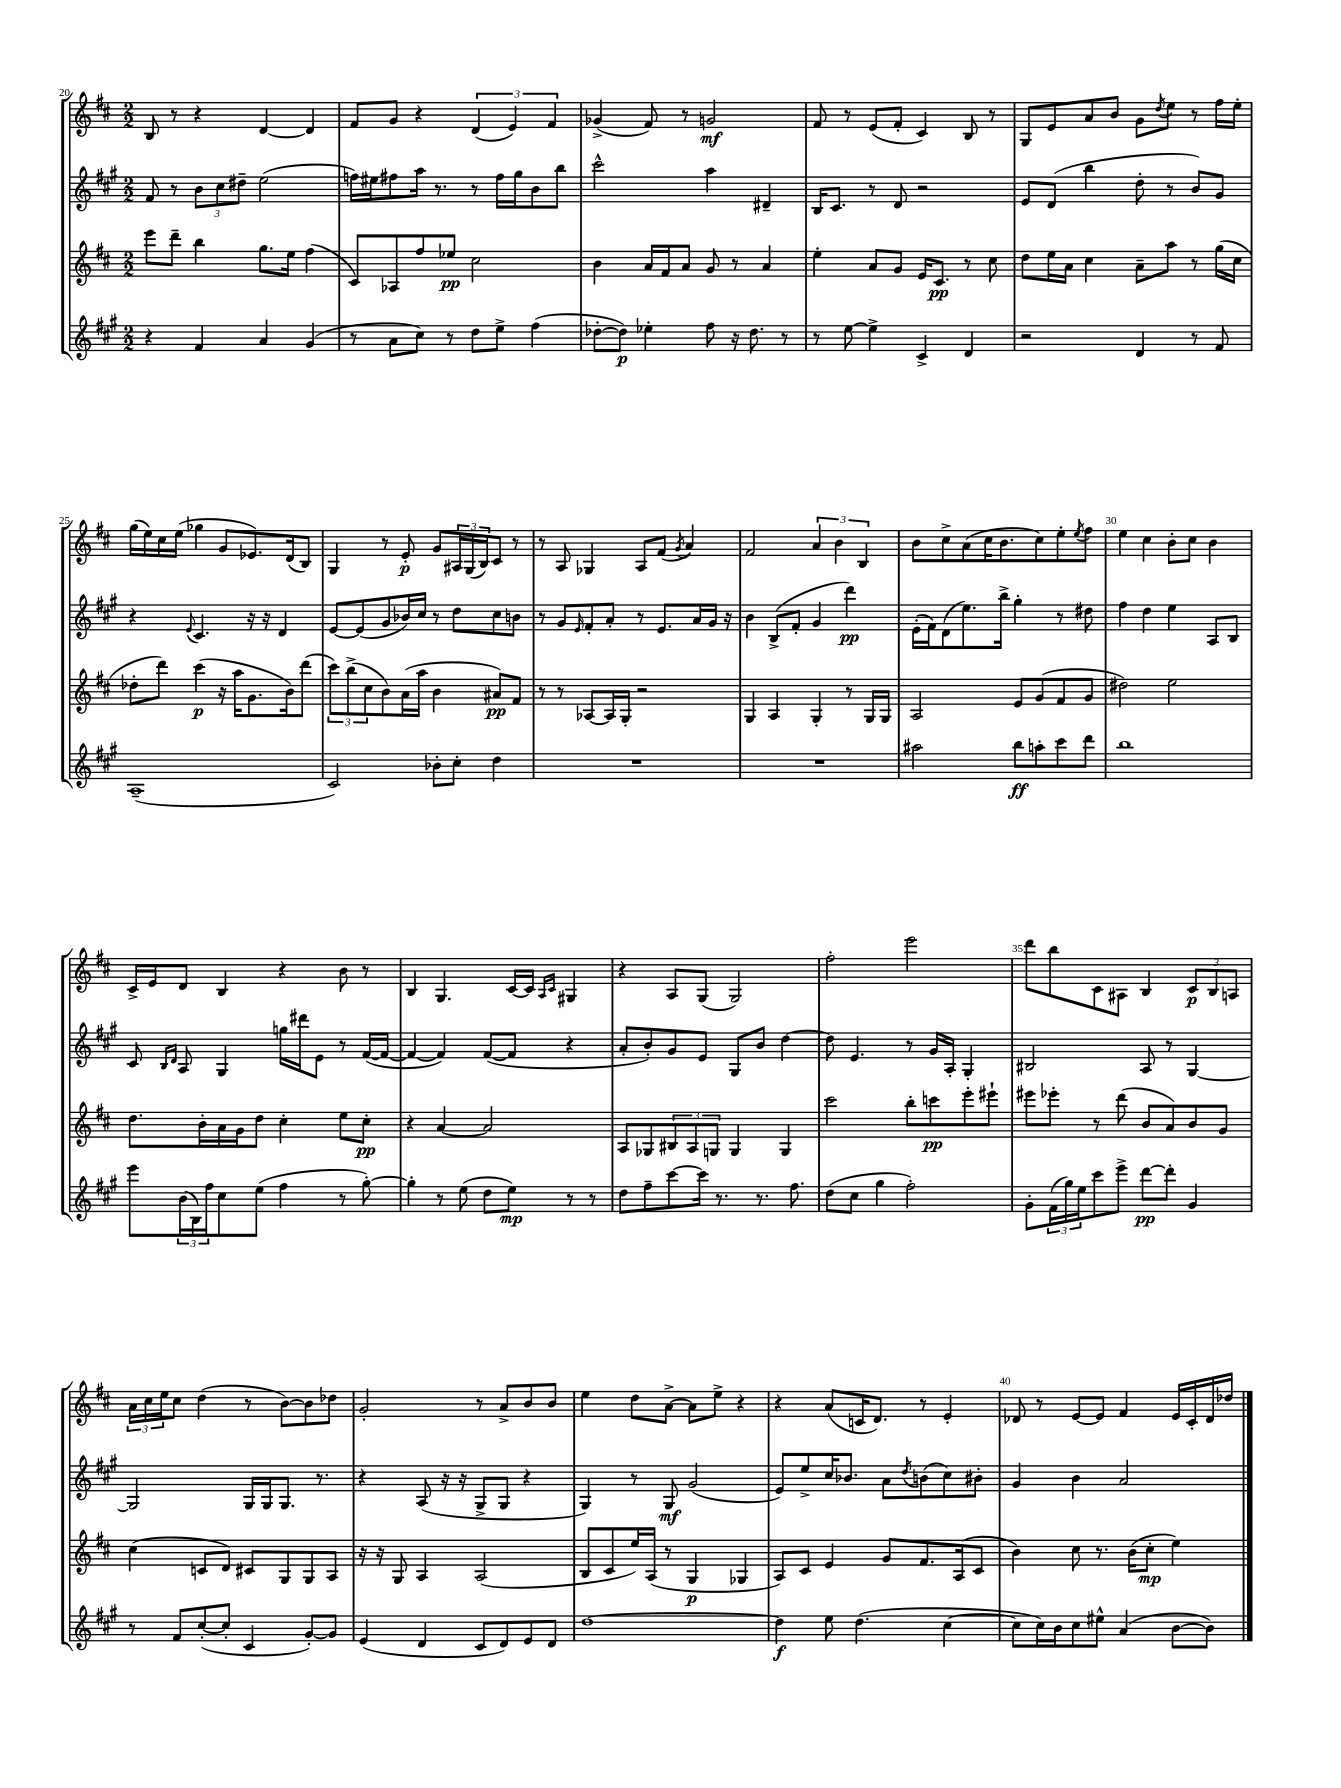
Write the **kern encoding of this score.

**kern	**kern	**kern	**kern
*staff4	*staff3	*staff2	*staff1
*clefG2	*clefG2	*clefG2	*clefG2
*k[f#c#g#]	*k[f#c#]	*k[f#c#g#]	*k[f#c#]
*M2/2	*M2/2	*M2/2	*M2/2
4r	8eee\L	8f#/	8B/
.	8ddd~\J	8r	8r
4f#/	4bb\	12b\L	4r
.	.	12cc#\	.
.	.	12dd#~\J	.
4a/	8.gg\L	(2ee\	[4d/
.	16ee\Jk	.	.
(4g#/	(4ff#\	.	4d/]
=	=	=	=
8r	8c#/L)	16ff\LL)	8f#/L
.	.	16ee#\J	.
8a\L	8A-/	8ff#\	8g/J
8cc#\J)	8ff#/	16aa\Jk	4r
.	.	8.r	.
8r	8ee-/J	.	.
8dd\L	2cc#\	8r	(6d/
8ee^\J	.	16ff#\LL	.
.	.	.	6e/)
.	.	16gg#\J	.
(4ff#\	.	8b\	.
.	.	.	6f#/
.	.	8bb\J	.
=	=	=	=
[8dd-'\L	4b\	2ccc#^^\	(4g-^/
8dd-\]J)	.	.	.
4ee-'\	16a/LL	.	8f#/)
.	16f#/J	.	.
.	8a/J	.	8r
8ff#\	8g/	4aa\	2g/
16r	8r	.	.
8.dd-\	.	.	.
.	4a/	4d#~/	.
8r	.	.	.
=	=	=	=
8r	4ee'\	16B/LK	8f#/
.	.	8.c#/J	.
[8ee\	.	.	8r
4ee^\]	8a/L	8r	(8e/L
.	8g/J	8d/	8f#'/J
4c#^/	16e/LK	2r	4c#/)
.	8.c#/J	.	.
4d/	8r	.	8B/
.	8cc#\	.	8r
=	=	=	=
2r	8dd\L	8e/L	8G/L
.	16ee\L	(8d/J	8e/
.	16a\JJ	.	.
.	4cc#\	4bb\	8a/
.	.	.	8b/J
4d/	8a~\L	8dd'\	8g\L
.	.	.	8qdd/
.	8aa\J	8r	8ee\J
8r	8r	8b/L)	8r
8f#/	(16gg\LL	8g#/J	16ff#\LL
.	16cc#\JJ	.	16ee'\JJ
=	=	=	=
(1A~	8dd-'\L	4r	(16gg\LL
.	.	.	16ee\)
.	8ddd\J)	.	16cc#\
.	.	.	(16ee\JJ
.	.	8qqe/	.
.	(4ccc#\	4.c#/	4gg-\
.	16r	.	8g/L
.	16aa\LK	.	.
.	8.g\	16r	8.e-/)
.	.	16r	.
.	.	4d/	.
.	16b\k)	.	(16d/k
.	(8ddd\J	.	8B/J)
=	=	=	=
2c#/)	12ccc#\L)	[8e/L	4G/
.	(12bb^\	.	.
.	.	(8e/]	.
.	12cc#\	.	.
.	8b\)	8g#/	8r
.	(16a\L	16b-/L)	8e'/
.	16aa\JJ	16cc#/JJ	.
8b-'\L	4b\	8r	8g/L
8cc#'\J	.	8dd\L	24A#/L
.	.	.	(24G/
.	.	.	24B/J)
4dd\	8a#/L)	8cc#\	8c#/J
.	8f#/J	8b\J	8r
=	=	=	=
1r	8r	8r	8r
.	8r	8g#/L	8A/
.	.	16qqe/	.
.	[8A-/L	8f#'/	4G-/
.	16A-/]L	8a'/J	.
.	16G'/JJ	.	.
.	2r	8r	8A/L
.	.	8.e/L	(8f#/J
.	.	.	8qg/
.	.	.	4a/)
.	.	16a/L	.
.	.	16g#/JJ	.
.	.	16r	.
=	=	=	=
1r	4G/	4b\	2f#/
.	4A/	(8B^/L	.
.	.	8f#'/J	.
.	4G'/	4g#/	6a/
.	.	.	6b\
.	8r	4ddd\)	.
.	.	.	6B/
.	16G/LL	.	.
.	16G/JJ	.	.
=	=	=	=
2aa#\	2A/	(16e'\LL	8b\L
.	.	16f#\J)	.
.	.	(8d\	8cc#^\
.	.	8.ee\)	(8a\
.	.	.	16cc#\K
.	.	16bb^\Jk	8.b\
8bb\L	8e/L	4gg#'\	.
8aa'\	(8g/	.	8cc#\)
8ccc#\	8f#/	8r	8ee'\
.	.	.	8qee/
8ddd\J	8g/J	8dd#\	8ff#\J
=	=	=	=
1bb	2dd#\)	4ff#\	4ee\
.	.	4dd\	4cc#\
.	2ee\	4ee\	8b'\L
.	.	.	8cc#\J
.	.	8A/L	4b\
.	.	8B/J	.
=	=	=	=
8eee\L	8.dd\L	8c#/	16c#^/LL
.	.	.	16e/J
.	.	16qqB/LL	.
.	.	16qqd/JJ	.
(24b\L	.	8A/	8d/J
24B\)	.	.	.
.	16b'\L	.	.
24ff#\J	.	.	.
8cc#\	16a\	4G#/	4B/
.	16g\J	.	.
(8ee\J	8dd\J	.	.
4ff#\	4cc#'\	16gg\LL	4r
.	.	16ddd#\J	.
.	.	8e\J	.
8r	8ee\L	8r	8b\
[8gg#'\)	8cc#'\J	([16f#/LL	8r
.	.	16f#/_JJ	.
=	=	=	=
4gg#'\]	4r	4f#/_	4B/
8r	[4a/	4f#/])	4.G/
(8ee\	.	.	.
8dd\L	2a/]	([8f#/L	.
8ee\J)	.	8f#/]J	[16c#/LL
.	.	.	16c#/]JJ
.	.	.	16qqA/LL
.	.	.	16qqc#/JJ
8r	.	4r	4G#/
8r	.	.	.
=	=	=	=
8dd\L	8A/L	8a'/L	4r
8ff#~\	8G-/	8b'/)	.
[8ccc#\	12B#/	8g#/	8A/L
.	12A/	.	.
16ccc#\]Jk	.	8e/J	(8G/J
.	12G/J	.	.
8.r	.	.	.
.	4G/	8G#/L	2G/)
8.r	.	8b/J	.
.	4G/	[4dd\	.
8.ff#\	.	.	.
=	=	=	=
(8dd\L	2ccc#\	8dd\]	2ff#'\
8cc#\J	.	4.e/	.
4gg#\	.	.	.
2ff#'\)	8bb'\L	8r	2eee\
.	8ccc\	16g#/LL	.
.	.	16A'/JJ	.
.	8eee'\	4G#'/	.
.	8eee#`\J	.	.
=	=	=	=
8g#'\L	8eee#\L	2B#/	8ddd\L
(24f#\L	8eee-'\J	.	8bb\
24gg#\)	.	.	.
24ee\J	.	.	.
8ccc#\	8r	.	8c#\
8eee^\J	(8ddd\	.	8A#\J
[8ddd\L	8b/L	8A/	4B/
8ddd'\]J	8a/)	8r	.
4g#/	8b/	[4G#/	12c#/L
.	.	.	12B/
.	8g/J	.	.
.	.	.	12A/J
=	=	=	=
8r	(4cc#\	2G#/]	24a\LL
.	.	.	24cc#\
.	.	.	24ee\J
8f#/L	.	.	8cc#\J
([8cc#'/	8c/L	.	(4dd\
8cc#'/]J	8d/J)	.	.
4c#/	8c#/L	16G#/LL	8r
.	.	16G#/J	.
.	8G/	8.G#/J	[8b\L)
[8g#'/L)	8G/	.	8b\]
.	.	8.r	.
8g#/]J	8A/J	.	8dd-\J
=	=	=	=
(4e/	16r	4r	2g'/
.	16r	.	.
.	8G/	.	.
4d/	4A/	(8A/	.
.	.	16r	.
.	.	16r	.
8c#/L	(2A/	8G#^/L	8r
8d/)	.	8G#/J	8a^/L
8e/	.	4r	8b/
8d/J	.	.	8b/J
=	=	=	=
[1dd	8B/L	4G#/)	4ee\
.	8c#/	.	.
.	16ee/L)	8r	8dd\L
.	(16A/JJ	.	.
.	8r	8G#/	[8a^\J
.	4G/	(2g#/	8a\]L
.	.	.	8ee^\J
.	4G-/	.	4r
=	=	=	=
4dd\]	8A/L)	8e/L)	4r
.	8c#/J	8ee^/	.
8ee\	4e/	16cc#/K	(8a/L
.	.	8.b-/J	.
(4.dd\	.	.	16c/K
.	.	.	8.d/J)
.	8g/L	8a\L	.
.	.	8qdd/	.
.	8.f#/	(8b\	8r
[4cc#\	.	8cc#\)	4e'/
.	(16A/k	.	.
.	8c#/J	8b#'\J	.
=	=	=	=
8cc#\]L	4b\)	4g#/	8d-/
16cc#\L)	.	.	8r
16b\J	.	.	.
8cc#\	8cc#\	4b\	[8e/L
8ee#^^\J	8.r	.	8e/]J
(4a/	.	2a/	4f#/
.	(16b\LK	.	.
.	8cc#'\J	.	.
[8b\L	4ee\)	.	16e/LL
.	.	.	16c#'/
8b\]J)	.	.	16d-/
.	.	.	16dd-/JJ
==	==	==	==
*-	*-	*-	*-
